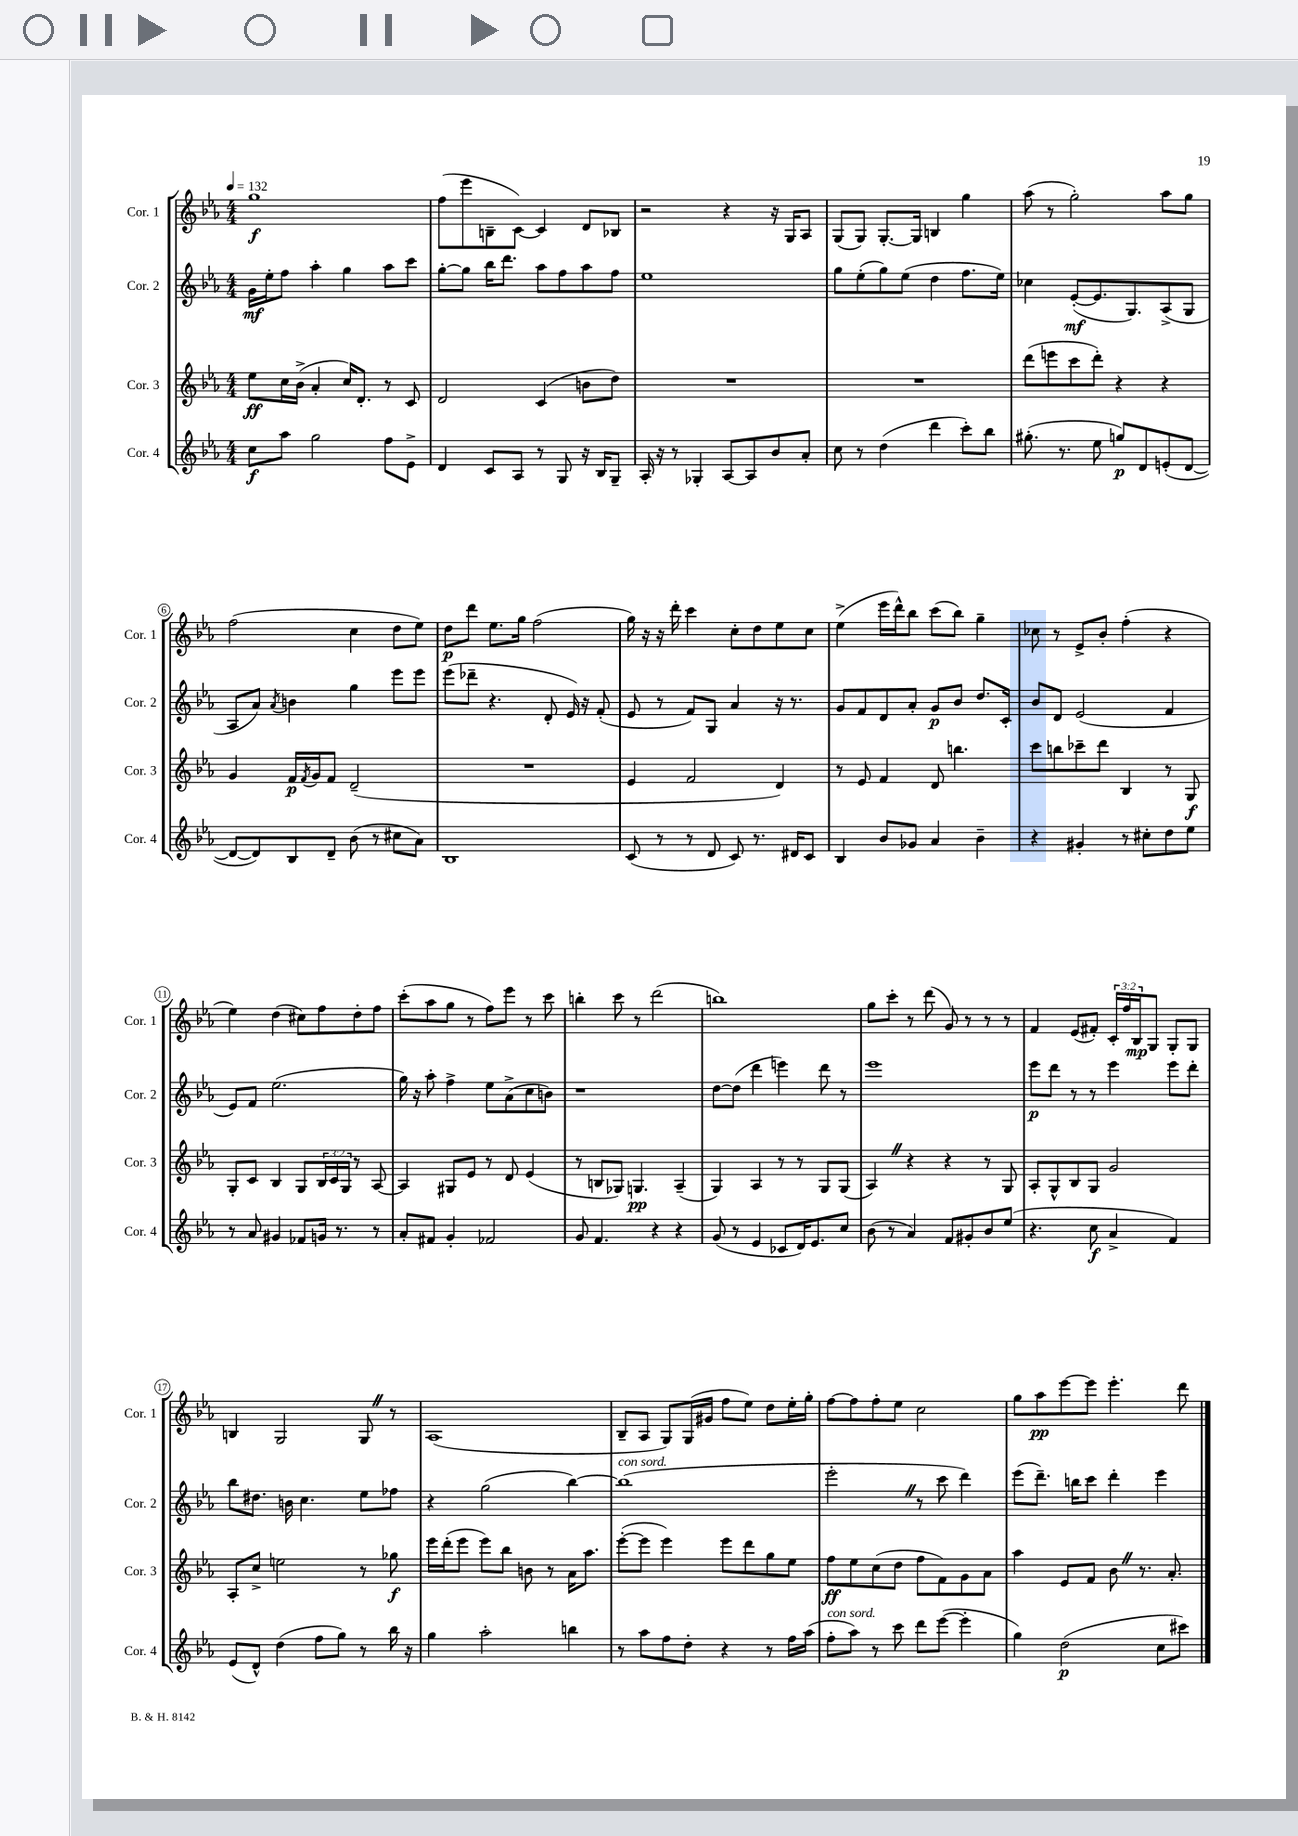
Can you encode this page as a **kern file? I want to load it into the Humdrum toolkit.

**kern	**kern	**kern	**kern
*staff4	*staff3	*staff2	*staff1
*clefG2	*clefG2	*clefG2	*clefG2
*k[b-e-a-]	*k[b-e-a-]	*k[b-e-a-]	*k[b-e-a-]
*M4/4	*M4/4	*M4/4	*M4/4
*MM132	*MM132	*MM132	*MM132
8cc	8ee-	16g	1gg
.	.	16ee-'	.
8aa-	16cc	8ff	.
.	(16b-^	.	.
2gg	4a-'	4aa-'	.
.	16cc)	4gg	.
.	8.d'	.	.
8ff	8r	8aa-	.
8e-^	8c	8ccc	.
=	=	=	=
4d	2d	[8gg'	(8ff
.	.	8gg]	8eee-
8c	.	16bb-	8B~
.	.	8.ddd	.
8A-	.	.	[8c)
8r	(4c	8aa-	4c]
8G	.	8ff	.
16r	8b	8aa-	8d
16B-	.	.	.
8G~	8dd)	8ff	8B-
=	=	=	=
16A-'	1r	1ee-	2r
16r	.	.	.
8r	.	.	.
4G-'	.	.	.
[8A-	.	.	4r
8A-]	.	.	.
8b-	.	.	16r
.	.	.	16G
8a-'	.	.	8A-
=	=	=	=
8cc	1r	8gg	(8G
8r	.	(8ee-'	8G)
(4dd	.	8gg)	[8.G'
.	.	(8ee-	.
.	.	.	16G]
4ddd	.	4dd	4B
8ccc')	.	8.ff	4gg
8bb-	.	.	.
.	.	16ee-)	.
=	=	=	=
(8.gg#'	(8ddd	4cc-	(8aa-
.	8eee	.	8r
8.r	.	.	.
.	8ccc	([8e-'	2gg')
8ee-	8ddd')	8.e-]	.
8gg)	4r	.	.
.	.	8.G)	.
8d	.	.	.
(8e'	4r	(8A-^	8aa-
[8d	.	8G	8gg
=	=	=	=
8d_	4g	8A-	(2ff
8d])	.	8a-)	.
.	.	8qa-	.
8B-	16f	4b	.
.	8qf	.	.
.	16g	.	.
8d~	8f	.	.
(8b-	(2d~	4gg	4cc
8r	.	.	.
8cc#	.	8eee-	8dd
8a-)	.	8eee-	8ee-)
=	=	=	=
1B-	1r	(8eee-	8dd
.	.	8ddd-~	8ddd
.	.	4.r	8.ee-
.	.	.	16gg
.	.	.	(2ff
.	.	8d'	.
.	.	16e-)	.
.	.	16r	.
.	.	(8f'	.
=	=	=	=
(8c	4e-	8e-	16gg)
.	.	.	16r
8r	.	8r	16r
.	.	.	16ddd'
8r	2f	8f)	4ccc
8d	.	8G	.
8c)	.	4a-	8cc'
8.r	.	.	8dd
.	4d)	16r	8ee-
16d#	.	8.r	.
8c	.	.	8cc
=	=	=	=
4B-	8r	8g	(4ee-^
.	8e-	8f	.
8b-	4f	8d	16eee-
.	.	.	16ddd^^)
8g-	.	8a-'	8bb-
4a-	8d	8g	(8ccc
.	4.bb	8b-	8bb-)
4b-~	.	8.dd	4gg~
.	.	16c'	.
=	=	=	=
4r	8ccc	8b-	8cc-
.	8bb	8d	8r
4g#'	8ccc-~	(2e-	8e-^
.	8ddd	.	8b-'
8r	4B-	.	(4ff'
8cc#'	.	.	.
8dd	8r	4f	4r
8ee-	8G	.	.
=	=	=	=
8r	8G'	8e-)	4ee-)
8a-	8c	8f	.
4g#	4B-	(2.ee-	(4dd
8f-	8G	.	8cc#)
16g	24B-	.	8ff
.	24c	.	.
8.r	.	.	.
.	24G	.	.
.	8r	.	8dd'
8r	[8A-	.	8ff
=	=	=	=
8a-'	4A-]	16gg)	(8ccc'
.	.	16r	.
8f#	.	8aa-'	8aa-
4g'	8G#	4ff^	8gg
.	8e-	.	8r
2f-	8r	8ee-	8ff)
.	8d	(8a-^	8eee-
.	(4e-	8cc	8r
.	.	8b)	8ccc
=	=	=	=
8g	8r	1r	4bb'
4.f	8B	.	.
.	8G-)	.	8ccc
.	4.G	.	8r
4r	.	.	(2ddd
4r	(4A-~	.	.
=	=	=	=
(8g	4G)	[8dd	1bb)
8r	.	(8dd]	.
4e-	4A-	4ddd	.
8c-	8r	4eee)	.
16d)	8r	.	.
8.e-	.	.	.
.	8G	8ddd	.
8cc	(8G	8r	.
=	=	=	=
(8b-	4A-)	1eee-	8gg
8r	.	.	8ccc'
4a-)	4r	.	8r
.	.	.	(8ddd
8f	4r	.	8g)
8g#'	.	.	8r
8b-	8r	.	8r
(8ee-	8G	.	8r
=	=	=	=
4.r	8A-'	8eee-	4f
.	8G^^	8ddd	.
.	8B-	8r	(8e-
8cc	8G	8r	8f#')
4a-^	2g	4eee-	24c'
.	.	.	24ff
.	.	.	24B-
.	.	.	8G
4f)	.	8eee-	8G'
.	.	8ddd'	8G
=	=	=	=
(8e-	8A-'	8bb-	4B
8d^^)	8cc^	8.dd#	.
(4dd	2ee	.	2G
.	.	16b	.
.	.	4.cc	.
8ff	.	.	.
8gg)	.	.	.
8r	8r	8ee-	8G
16bb-	8gg-	8ff-	8r
16r	.	.	.
=	=	=	=
4gg	16eee-	4r	(1A-
.	(16ddd'	.	.
.	8eee-	.	.
2aa-'	8eee-)	(2gg	.
.	8bb-	.	.
.	8b	.	.
.	8r	.	.
4bb	16a-	[4bb-)	.
.	8.aa-	.	.
=	=	=	=
8r	([8eee-'	(1bb-]	8B-~
8aa-	8eee-]	.	8A-
8ff	4eee-)	.	8G)
8dd'	.	.	(16G
.	.	.	16g#
4r	8eee-	.	8ff
.	8ddd	.	8ee-)
8r	8gg	.	8dd
16ff	8ee-	.	16ee-'
(16aa-	.	.	16gg'
=	=	=	=
8ff'	8ff	2eee-'	[8ff
8aa-)	8ee-	.	8ff]
8r	(8cc	.	8ff'
8ccc	8dd	.	8ee-
8ddd	8ff	8r	2cc
([8eee-	8f)	8ccc	.
4eee-']	8g	4ddd)	.
.	8a-	.	.
=	=	=	=
4gg)	4aa-	(8eee-	8gg
.	.	8.ddd~)	8aa-
(2dd	8e-	.	[8eee-
.	.	16bb	.
.	8f	8ccc	8eee-]
.	8b-	4ddd'	4.eee-'
.	8.r	.	.
8cc	.	4eee-	.
.	8.a-'	.	.
8ccc#)	.	.	8ddd
==	==	==	==
*-	*-	*-	*-
